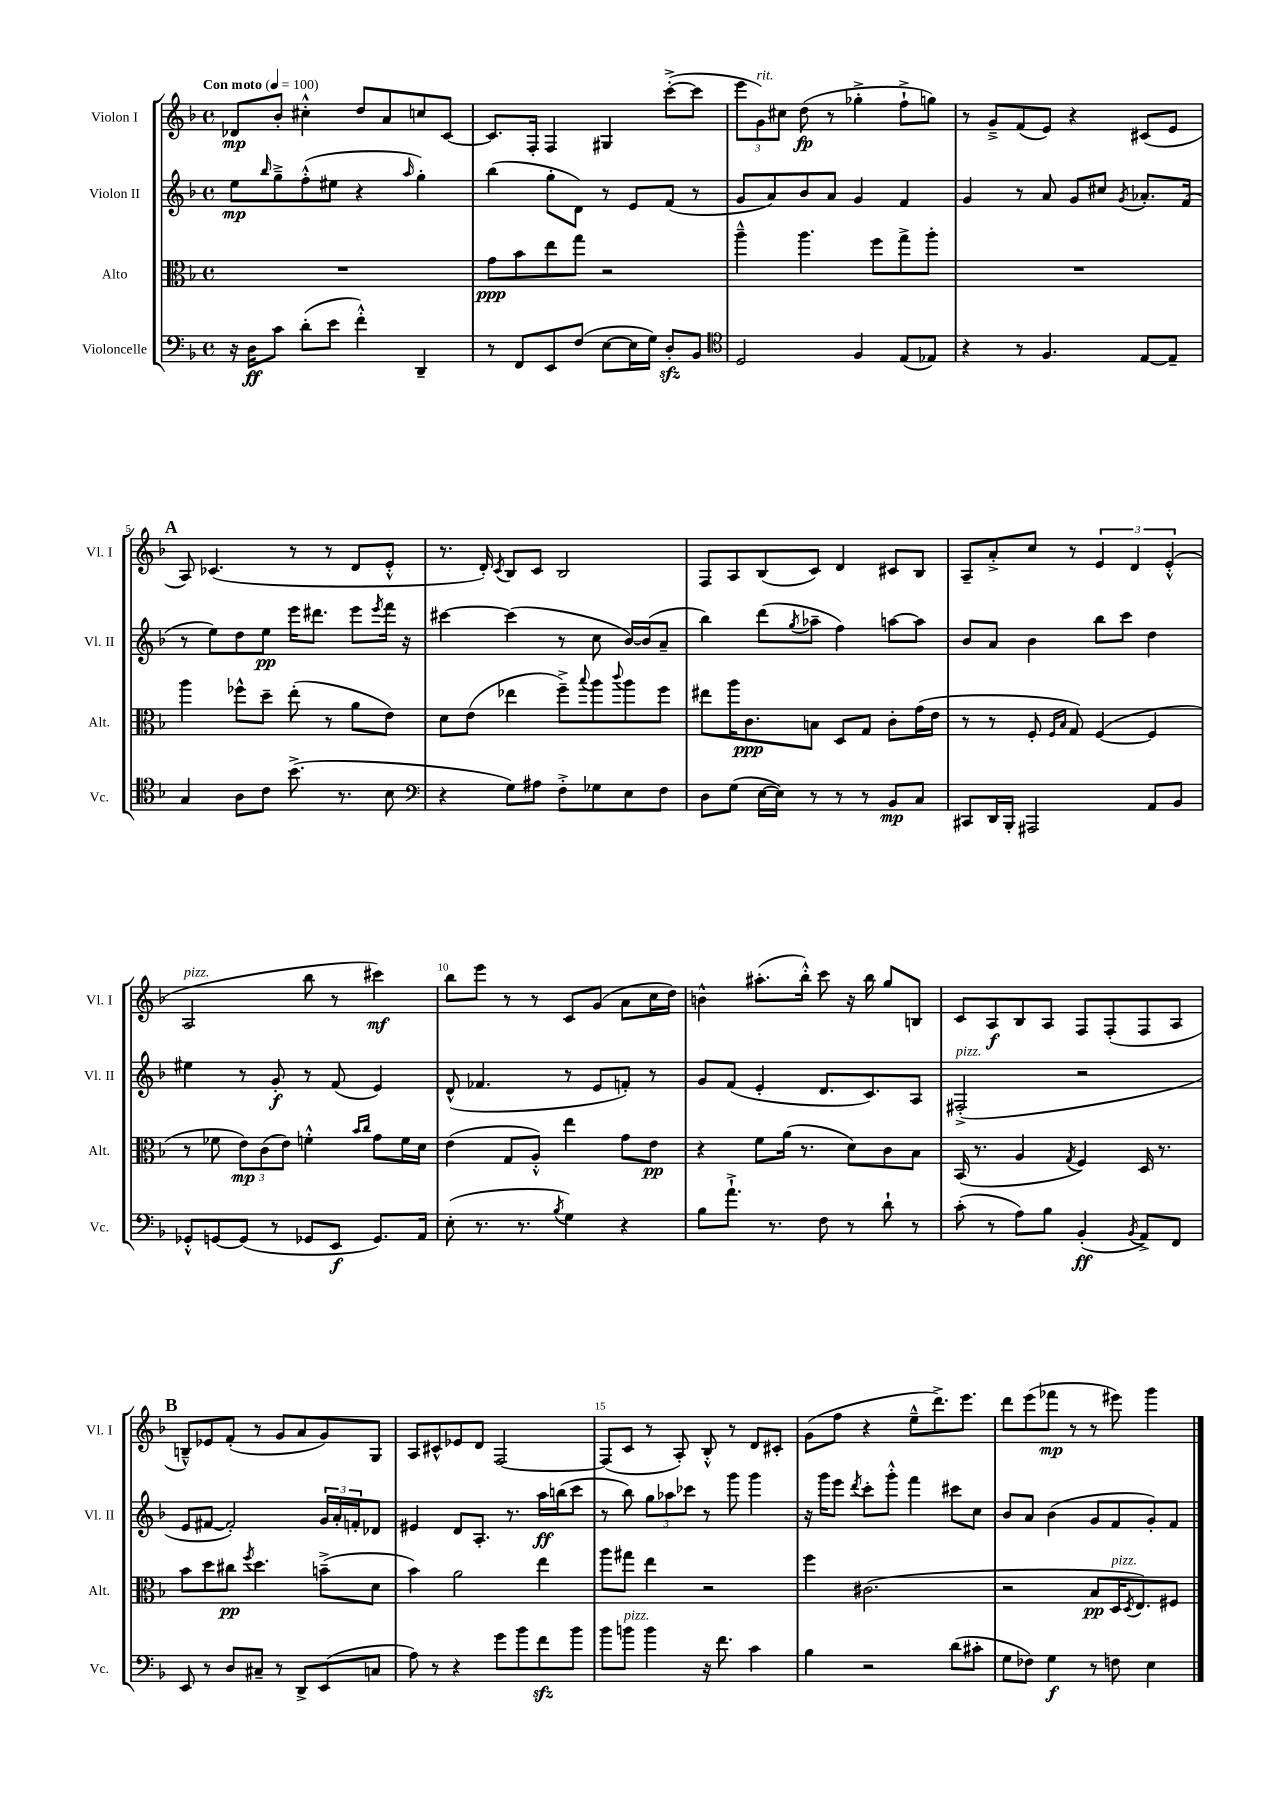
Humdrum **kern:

**kern	**kern	**kern	**kern
*staff4	*staff3	*staff2	*staff1
*clefF4	*clefC3	*clefG2	*clefG2
*k[b-]	*k[b-]	*k[b-]	*k[b-]
*M4/4	*M4/4	*M4/4	*M4/4
*met(c)	*met(c)	*met(c)	*met(c)
*MM100	*MM100	*MM100	*MM100
16r	1r	8ee	8d-
16D	.	.	.
.	.	16qqbb-	.
8c	.	8gg~^	8b-'
(8d'	.	(8ff'^^	4cc#'^^
8e	.	8ee#	.
4f'^^)	.	4r	8dd
.	.	.	8a
.	.	16qqaa	.
4DD~	.	4gg')	8cc
.	.	.	[8c
=	=	=	=
8r	8g	(4bb-	8.c]
8FF	8b-	.	.
.	.	.	16F'
8EE	8ee	8gg'	4F
(8F	8gg	8d)	.
[8E	2r	8r	4G#
16E]	.	8e	.
16G)	.	.	.
8D'	.	(8f	([8ccc'^
8BB-	.	8r	8ccc]
=	=	=	=
*clefC4	*	*	*
2D	4aa~^^	8g	12eee
.	.	.	12g)
.	.	8a)	.
.	.	.	12cc#
.	4.aa	8b-	(8dd
.	.	8a	8r
4F	.	4g	4gg-'^
.	8ff	.	.
(8E	8gg^	4f	8ff`^
8E-)	8aa'	.	8gg)
=	=	=	=
4r	1r	4g	8r
.	.	.	8g~^
8r	.	8r	(8f
4.F	.	8a	8e)
.	.	8g	4r
.	.	8cc#	.
.	.	8qg	.
[8E	.	8.a-'	(8c#
8E~]	.	.	8e
.	.	(16f	.
=	=	=	=
4G	4aa	8r	8A)
.	.	8ee)	(4.c-
8A	8ff-^^	8dd	.
8c	8dd~	8ee	.
(8.b-^	(8ee'	16eee	8r
.	.	8.ddd#	.
.	8r	.	8r
8.r	.	.	.
.	8a	8eee	8d
.	.	8qeee	.
8B-	8e)	16fff	8e'^^
.	.	16r	.
=	=	=	=
*clefF4	*	*	*
4r	8d	[4ccc#	8.r
.	(8e	.	.
.	.	.	16d')
.	.	.	8qc
8G)	4ee-	(4ccc#]	8B-
8A#	.	.	8c
8F'^	8ff~^)	8r	2B-
.	8qqbb-	.	.
8G-	8aa	8cc	.
.	8qqccc	.	.
8E	8aa	[16b-)	.
.	.	(16b-]	.
8F	8ff	8a~	.
=	=	=	=
8D	8ee#	4bb-)	8F
(8G	16aa	.	8A
.	8.c	.	.
[16E	.	(8ddd	(8B-
16E])	.	.	.
.	.	8qgg	.
8r	8B	8aa-~	8c)
8r	8D	4ff)	4d
8r	8G	.	.
8BB-	8c'	[8aa	8c#
8C	(16g	8aa]	8B-
.	16e	.	.
=	=	=	=
8CC#	8r	8b-	8A~
16DD	8r	8a	8a'^
16BBB-'	.	.	.
2AAA#	8F'	4b-	8cc
.	16qqF	.	.
.	16qqB-	.	.
.	8G)	.	8r
.	([4F	8bb-	6e
.	.	8ccc	.
.	.	.	6d
8AA	4F]	4dd	.
.	.	.	(6e'^^
8BB-	.	.	.
=	=	=	=
8GG-'^^	8r	4ee#	2A
[8GG	8f-	.	.
(8GG]	12e)	8r	.
.	(12c	.	.
8r	.	8g'	.
.	12e)	.	.
8GG-	4f'^^	8r	8bb-
8EE	.	(8f	8r
.	16qqb-	.	.
.	16qqcc	.	.
8.GG-)	8g	4e)	4ccc#)
.	16f	.	.
16AA	16d	.	.
=	=	=	=
(8E'	(4e	(8d^^	8bb-
8.r	.	4.f-	8eee
.	8G	.	8r
8.r	.	.	.
.	8A'^^)	.	8r
8qB-	.	.	.
4G)	4ee	8r	8c
.	.	8e	(8g
4r	8g	8f')	8a
.	8e	8r	16cc
.	.	.	16dd)
=	=	=	=
8B-	4r	8g	4b^^
8.a`^	.	(8f	.
.	8f	4e'	(8.aa#'
8.r	.	.	.
.	(16a	.	.
.	8.r	.	16bb-'^^)
8F	.	8.d	8ccc
8r	8d)	.	16r
.	.	8.c)	16bb-
8d`	8c	.	8gg
8r	8B-	8A	8B
=	=	=	=
(8c'	(16BB-	(2F#'^	8c
.	8.r	.	.
8r	.	.	8A
8A)	4A	.	8B-
8B-	.	.	8A
.	8qG	.	.
(4BB-'	4F)	2r	8F
.	.	.	(8F'
8qBB-	.	.	.
8AA^)	16D	.	8F
.	8.r	.	.
8FF	.	.	8A
=	=	=	=
8EE	8b-	8e	8B~^^)
8r	8dd	[8f#	8e-
8D	8cc#	2f#'])	(8f'
.	8qff	.	.
8C#~	4.dd	.	8r
8r	.	.	8g
8DD^	.	.	8a
(8EE	(8b~^	24g	8g)
.	.	24a'	.
.	.	24f'	.
8C	8d	8d-	8G
=	=	=	=
8A)	4b-)	4e#	8A
8r	.	.	8c#^^
4r	2a	8d	8e-
.	.	8.A'	8d
8g	.	.	[2F
.	.	8.r	.
8b-	.	.	.
8f	4ee	16aa	.
.	.	(16bb	.
8b-	.	8ccc	.
=	=	=	=
8b-	8aa	8r	(8F]
8b	8gg#	8bb-)	8c
4b	4ee	12gg	8r
.	.	12aa-	.
.	.	.	8A')
.	.	12ccc-	.
16r	2r	8r	8B-'^^
8.f	.	.	.
.	.	8ggg	8r
4c	.	4ggg	8d
.	.	.	8c#'
=	=	=	=
4B-	4ff	16r	(8g
.	.	16ggg	.
.	.	8eee	8ff
.	.	8qddd	.
2r	(2.c#	8ccc'	4r
.	.	8ggg'^^	.
.	.	4fff	8ee~^^
.	.	.	8.ddd^)
(8d	.	8ccc#	.
.	.	.	8.eee
8c#'	.	8cc	.
=	=	=	=
8G	2r	8b-	8ddd
8F-)	.	8a	(8eee
4G	.	(4b-	8fff-
.	.	.	8r
8r	8B-	8g	8r
8F	16D	8f	8eee#)
.	8qD	.	.
.	8.E)	.	.
4E	.	8g')	4ggg
.	8F#	8f	.
==	==	==	==
*-	*-	*-	*-
